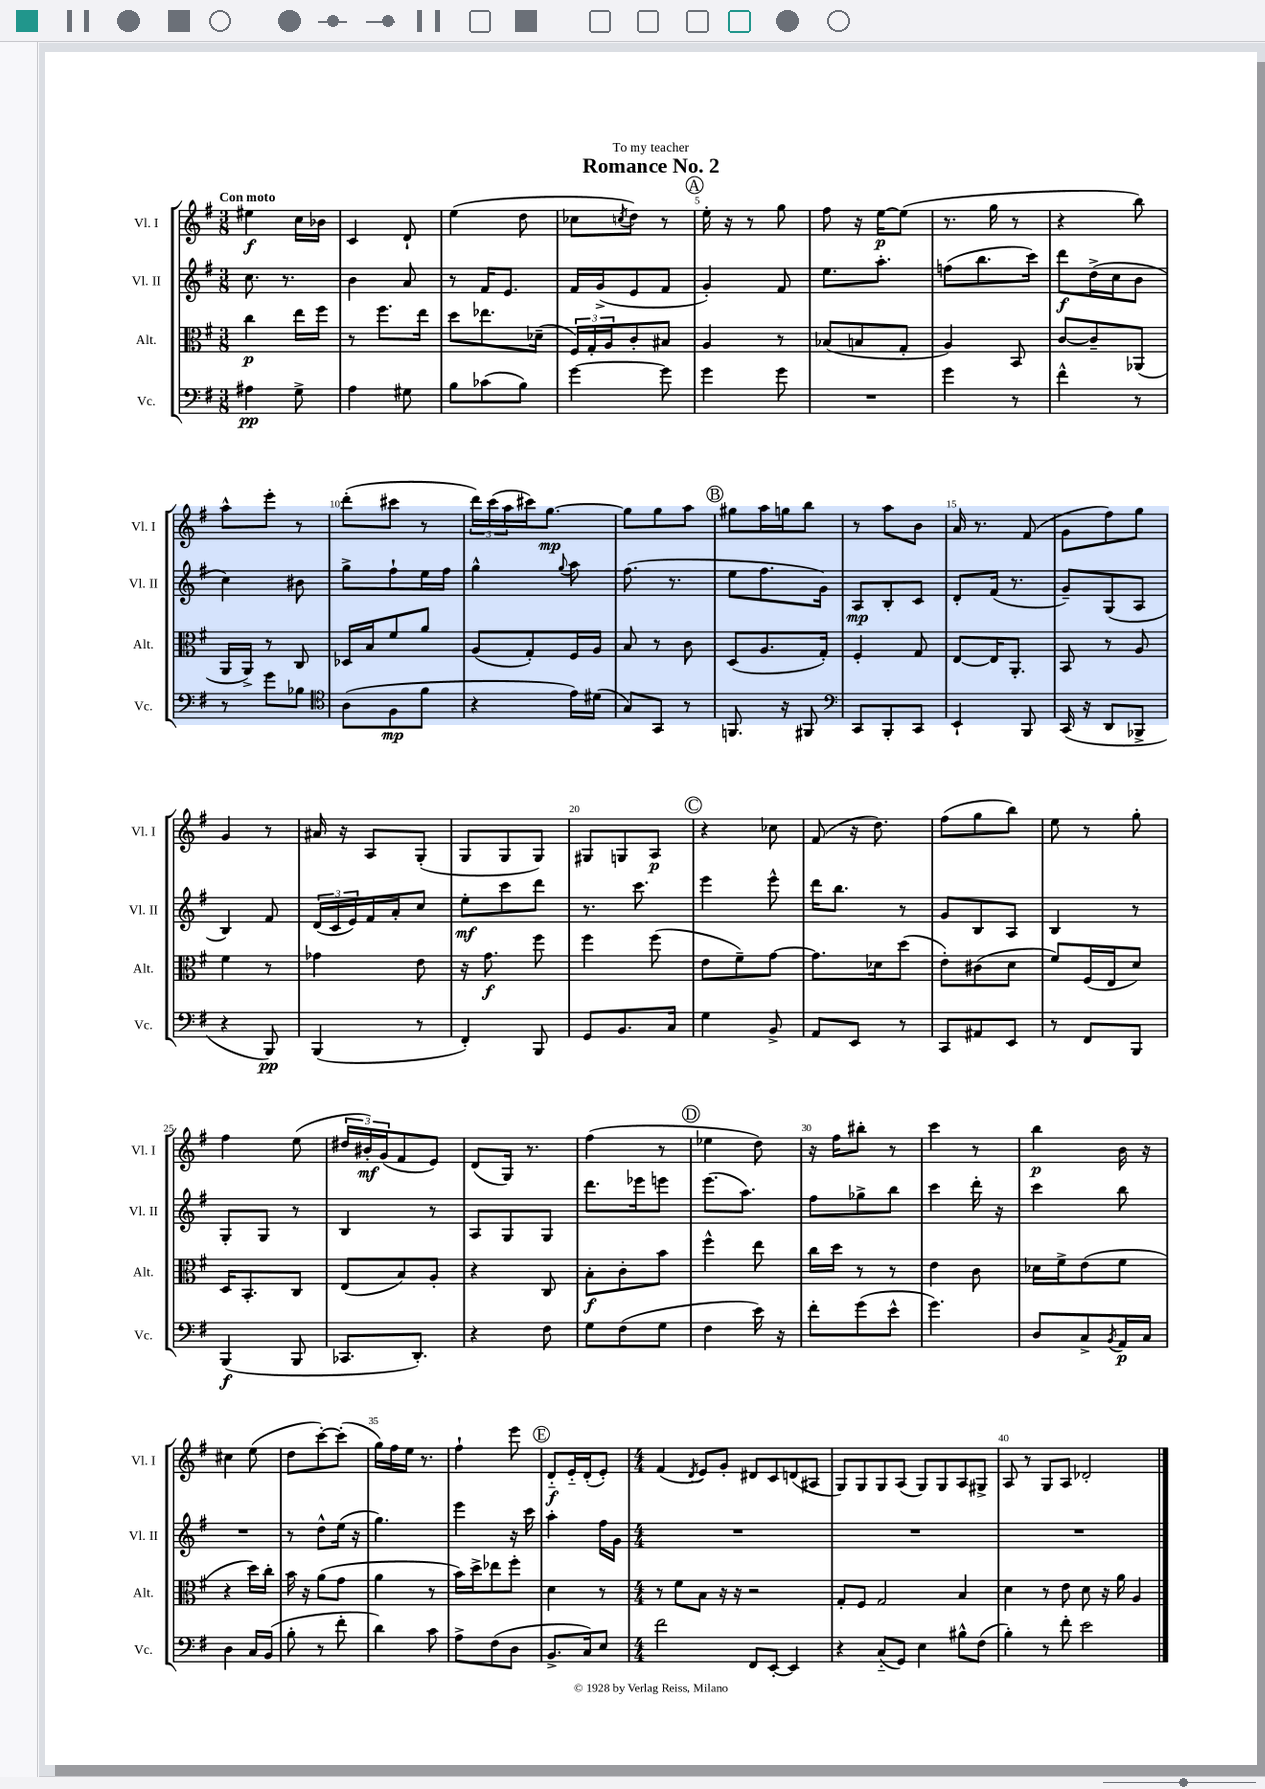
\header { title = "Romance No. 2" dedication = "To my teacher" }
<<
\new StaffGroup <<
\new Staff = "s0" \with { instrumentName = "Vl. I" shortInstrumentName = "Vl. I" } {
    \clef treble \key g \major \numericTimeSignature \time 3/8 \tempo "Con moto"
    eis''4\f c''16 bes'16 |
    c'4 d'8-! |
    e''4( d''8 |
    ces''8 \acciaccatura { c''8 } d''8) r8 |
    \mark \markup { \circle "A" } e''16-. r16 r8 g''8 |
    fis''8 r16 e''16~\p e''8( |
    r8. g''16 r8 |
    r4 b''8) |
    a''8-^ e'''8-. r8 |
    d'''8-.( cis'''8 r8 |
    \tuplet 3/2 { d'''16) c'''16( a''16 } cis'''16) g''8.~\mp |
    g''8 g''8 a''8 |
    \mark \markup { \circle "B" } gis''8 a''16 g''16 b''8 |
    r8 a''8 b'8 |
    a'16 r8. fis'8( |
    g'8 fis''8) g''8 |
    g'4 r8 |
    ais'16 r16 a8 g8-.( |
    g8 g8 g8) |
    gis8 g8 a8\p |
    \mark \markup { \circle "C" } r4 ces''8 |
    fis'8( r16 d''8.) |
    fis''8( g''8 b''8) |
    e''8 r8 g''8-. |
    fis''4 e''8( |
    \tuplet 3/2 { dis''16 bis'16-.\mf) g'16( } fis'8 e'8) |
    d'8( g16) r8. |
    fis''4( r8 |
    \mark \markup { \circle "D" } ees''4 d''8) |
    r16 fis''16 bis''8-. r8 |
    c'''4 r8 |
    b''4\p b'16 r16 |
    cis''4 e''8( |
    d''8 c'''8~-.) c'''8-.( |
    g''16) fis''16 e''16 r8. |
    fis''4-! e'''8 |
    \mark \markup { \circle "E" } d'8-_\f e'16-_ d'16-.( e'8-.) |
    \numericTimeSignature \time 4/4 fis'4( \acciaccatura { d'8 } e'8) g'8-. dis'8 c'8 d'8( ais8 |
    g8) g8 g8 a8( g8) g8 a8 gis8-> |
    a8 r8 g8 a8 des'2-. \bar "|." |
}
\new Staff = "s1" \with { instrumentName = "Vl. II" shortInstrumentName = "Vl. II" } {
    \clef treble \key g \major \numericTimeSignature \time 3/8
    c''8. r8. |
    b'4 a'8 |
    r8 fis'16 e'8. |
    fis'16 g'16->( e'8 fis'8 |
    \mark \markup { \circle "A" } g'4-.) fis'8 |
    e''8. a''8.-. |
    f''8( b''8. c'''16) |
    d'''8\f d''16->( c''16 b'8 |
    c''4) bis'8 |
    g''8-> fis''8-! e''16 fis''16 |
    g''4-^ \appoggiatura { g''8 } a''8 |
    fis''8.( r8. |
    \mark \markup { \circle "B" } e''8 fis''8. g'16) |
    a8\mp b8-. c'8 |
    d'8-. fis'16( r8. |
    g'8--) g8( a8 |
    b4) fis'8 |
    \tuplet 3/2 { d'16( c'16 e'16) } fis'16 a'16-. c''8 |
    e''8-.\mf c'''8 d'''8 |
    r8. c'''8. |
    \mark \markup { \circle "C" } e'''4 e'''8-^ |
    d'''16 b''8. r8 |
    g'8 b8 a8 |
    b4 r8 |
    g8-. g8 r8 |
    b4 r8 |
    a8 g8 g8 |
    d'''8. ees'''16 e'''8 |
    \mark \markup { \circle "D" } e'''8.( a''8.) |
    fis''8 ges''8-> b''8 |
    c'''4 d'''16-. r16 |
    c'''4 b''8 |
    R4. |
    r8 d''8-^ e''16( r16 |
    g''4.) |
    e'''4 r16 c'''16 |
    \mark \markup { \circle "E" } a''4-. fis''16 g'16 |
    \numericTimeSignature \time 4/4 R1 |
    R1 |
    R1 \bar "|." |
}
\new Staff = "s2" \with { instrumentName = "Alt." shortInstrumentName = "Alt." } {
    \clef alto \key g \major \numericTimeSignature \time 3/8
    c''4\p e''16 fis''16 |
    r8 fis''8. e''16 |
    d''8 ees''8. des'16--( |
    \tuplet 3/2 { fis16) g16-. a16 } c'8-. bis8 |
    \mark \markup { \circle "A" } a4 r8 |
    bes8( b8 g8-. |
    a4) b,8 |
    c'8~ c'8-- aes,8( |
    a,16 a,16->) r8 c8 |
    des16 b16 fis'8 a'8 |
    a8( g8-.) fis16 a16 |
    b8 r8 c'8 |
    \mark \markup { \circle "B" } d8( a8. g16-.) |
    fis4-. g8 |
    e8~ e16 a,8.-. |
    b,8 r8 a8 |
    fis'4 r8 |
    ges'4 e'8 |
    r16 g'8.\f fis''8 |
    fis''4 fis''8( |
    \mark \markup { \circle "C" } e'8 fis'8--) g'8~ |
    g'8. des'16 d''8( |
    e'8-.) cis'8( d'8 |
    fis'8) fis16( e16 d'8) |
    d16 b,8.-. c8 |
    e8( b8) a8-. |
    r4 c8 |
    b8-.\f c'8-. b'8 |
    \mark \markup { \circle "D" } fis''4-^ e''8 |
    c''16 d''16 r8 r8 |
    e'4 c'8 |
    des'16 fis'16-> e'8( fis'8 |
    r4 d''16) c''16-. |
    b'16 r16 a'8( g'8 |
    a'4 r8 |
    b'16) d''16-> ees''8 fis''8-. |
    \mark \markup { \circle "E" } d'4 r8 |
    \numericTimeSignature \time 4/4 r8 fis'8 b8 r16 r16 r2 |
    g8-. fis8 g2 b4 |
    d'4 r8 e'8 d'8 r16 a'16 a4 \bar "|." |
}
\new Staff = "s3" \with { instrumentName = "Vc." shortInstrumentName = "Vc." } {
    \clef bass \key g \major \numericTimeSignature \time 3/8
    ais4\pp g8-> |
    a4 gis8 |
    b8 ces'8( b8) |
    g'4~ g'8 |
    \mark \markup { \circle "A" } g'4 g'8 |
    R4. |
    g'4 r8 |
    fis'4-^ r8 |
    r8 g'8 bes8 |
    \clef tenor a8( fis8\mp fis'8 |
    r4 e'16) dis'16( |
    g8) g,8 r8 |
    \mark \markup { \circle "B" } f,8. r16 fis,8 |
    \clef bass c,8 b,,8-. c,8 |
    e,4-! b,,8 |
    c,16( r16 d,8 bes,,8-> |
    r4 b,,8\pp) |
    b,,4( r8 |
    fis,4-.) b,,8 |
    g,8 b,8. c16 |
    \mark \markup { \circle "C" } g4 b,8-> |
    a,8 e,8 r8 |
    c,8 ais,8 e,8 |
    r8 fis,8 b,,8 |
    b,,4\f( b,,8 |
    ces,8. d,8.-.) |
    r4 fis8 |
    g8 fis8( g8 |
    \mark \markup { \circle "D" } fis4 e'16) r16 |
    fis'8-. g'8( e'8-^ |
    g'4.) |
    d8 c8-> \acciaccatura { b,8 } a,16\p c16 |
    d4 c16 b,16( |
    b8-. r8 fis'8-. |
    d'4) c'8 |
    a8-> fis8( d8 |
    \mark \markup { \circle "E" } b,8.-> c16) e8 |
    \numericTimeSignature \time 4/4 fis'2 fis,8 e,8~-. e,4 |
    r4 c8-_( g,8) e4 bis8-^ fis8( |
    b4-.) r8 fis'8-. e'2 \bar "|." |
}
>>
>>
\layout { \context { \Score \override BarNumber.break-visibility = ##(#f #t #t) barNumberVisibility = #(every-nth-bar-number-visible 5) } }
